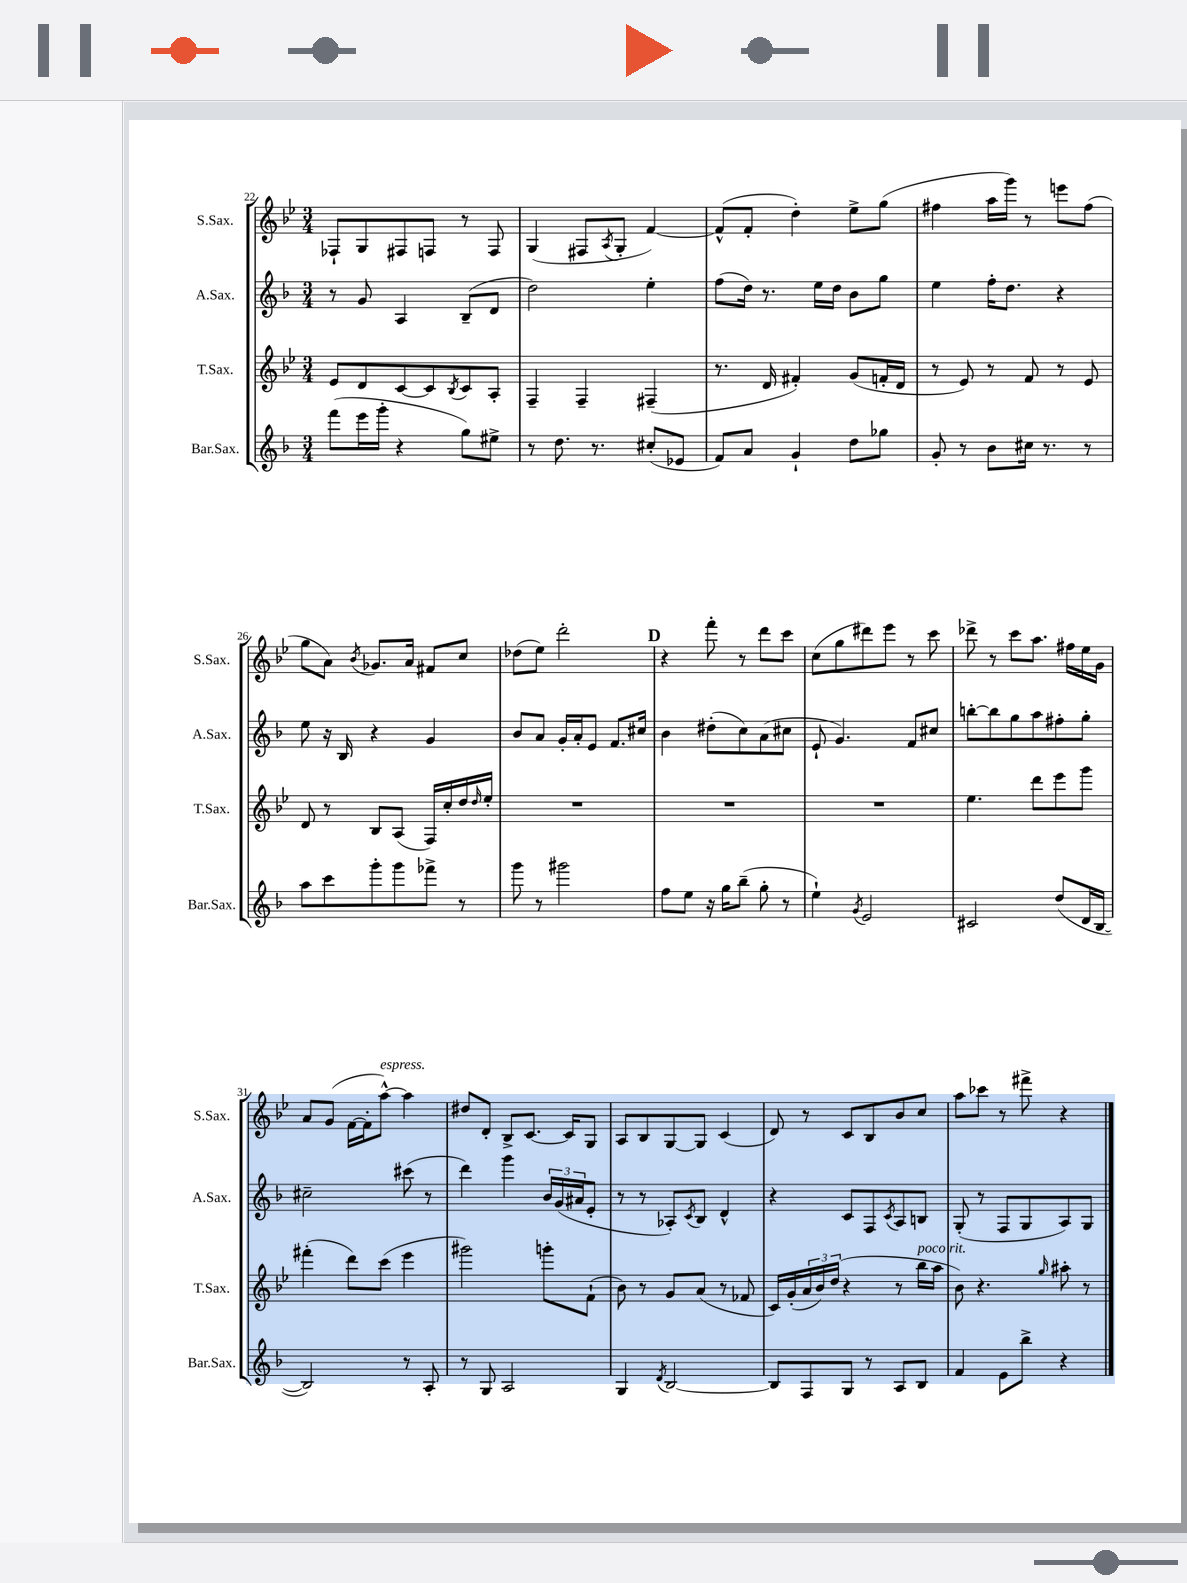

**kern	**kern	**kern	**kern
*staff4	*staff3	*staff2	*staff1
*clefG2	*clefG2	*clefG2	*clefG2
*k[b-]	*k[b-e-]	*k[b-]	*k[b-e-]
*M3/4	*M3/4	*M3/4	*M3/4
(8fff\L	8e-/L	8r	8F-`/L
16eee\L	8d/	8g/	8G/
16ggg'\JJ	.	.	.
4r	[8c/	4A/	8F#/
.	8c/]	.	8F/J
.	8qB-/	.	.
8gg\L)	8c/	(8B-~/L	8r
8ee#^\J	8A'/J	8d/J	8F/
=	=	=	=
8r	4F~/	2dd\)	(4G/
8.dd\	.	.	.
.	4F~/	.	8F#/L
8.r	.	.	.
.	.	.	8qA/
.	.	.	8G'/J
(8cc#'/L	(4F#~/	4ee'\	[4f/)
8e-/J	.	.	.
=	=	=	=
8f/L)	8.r	(8ff\L	(8f^^/]L
8a/J	.	16dd\Jk)	8f'/J
.	16d/	8.r	.
4g`/	4f#'/)	.	4dd'\)
.	.	16ee\LL	.
.	.	16dd\JJ	.
8dd\L	(8g/L	8b-\L	8ee-^\L
8gg-\J	16f'/L	8gg\J	(8gg\J
.	16d/JJ	.	.
=	=	=	=
8g'/	8r	4ee\	4ff#\
8r	8e-/)	.	.
8b-\L	8r	16ff'\LK	16aa\LL
.	.	8.dd\J	16ggg\JJ)
16cc#\Jk	8f/	.	8r
8.r	.	.	.
.	8r	4r	8eee\L
8r	8e-/	.	(8ff#\J
=	=	=	=
8aa\L	8d/	8ee\	8gg\L
8ccc\	8r	16r	8a\J)
.	.	16B-/	.
.	.	.	8qb-/
8ggg'\	8B-/L	4r	8.g-/L
8ggg\	(8A/J	.	.
.	.	.	16a/Jk
8fff-^\J	16F/LL)	4g/	8f#/L
.	16cc'/	.	.
8r	16dd/	.	8cc/J
.	16qqdd/	.	.
.	16ee-'/JJ	.	.
=	=	=	=
8ggg\	2.r	8b-/L	(8dd-\L
8r	.	8a/J	8ee-\J)
2ggg#\	.	16g'/LL	2ddd'\
.	.	16a'/J	.
.	.	8e/J	.
.	.	8.f/L	.
.	.	16cc#/Jk	.
=	=	=	=
8ff\L	2.r	4b-\	4r
8ee\J	.	.	.
16r	.	(8dd#'\L	8fff'\
16gg\LK	.	.	.
(8bb-~\J	.	8cc\)	8r
8gg'\	.	(8a\	8ddd\L
8r	.	8cc#\J	8ccc\J
=	=	=	=
4ee`\)	2.r	8e`/	(8cc\L
.	.	4.g/)	8gg\
8qg/	.	.	.
2e/	.	.	8ddd#\)
.	.	.	8eee-\J
.	.	8f/L	8r
.	.	8cc#/J	8ccc\
=	=	=	=
2c#/	4.ee-\	[8bb'\L	8ddd-^\
.	.	8bb\]	8r
.	.	8gg\	8ccc\L
.	8ddd\L	8aa\	8.aa\J
(8dd/L	8eee-\	8ff#'\	.
.	.	.	16ff#\LL
16d/L	8ggg\J	8gg'\J	16ee-\
[16B-/JJ	.	.	16g\JJ
=	=	=	=
2B-/])	(4fff#'\	2cc#~\	8a/L
.	.	.	(8g/J
.	8ddd\L)	.	[16f\LL
.	.	.	16f'\]J
.	(8ccc\J	.	[8aa^^\J)
8r	4eee-\	(8ccc#\	4aa\]
8A'/	.	8r	.
=	=	=	=
8r	2ggg#\)	4ddd\)	8dd#/L
8G/	.	.	8d'/J
2A/	.	4ggg\	8B-^/L
.	.	.	[8.c/J
.	8ggg'\L	24b-/LL	.
.	.	(24g/	.
.	.	.	16c/]LK
.	.	24a#/J	.
.	(8f`\J	8e'/J	8G/J
=	=	=	=
4G/	8b-\)	8r	8A/L
.	8r	8r	8B-/
8qd/	.	.	.
[2B-/	8g/L	8A-'/L)	[8G/
.	.	8qc/	.
.	(8a/J	8B-/J	8G/]J
.	8r	4d^^/	(4c/
.	8f-/	.	.
=	=	=	=
8B-/]L	16c/LL)	4r	8d/)
.	(16g'/	.	.
8F/	24a/	.	8r
.	24b-/)	.	.
.	(24dd/JJ	.	.
8G/J	4r	8c/L	8c/L
8r	.	8F/	8B-/
.	.	8qc/	.
8A/L	8r	8A/	8b-/
8B-/J	16bb-\LL	8B/J	8cc/J
.	16aa\JJ	.	.
=	=	=	=
4f/	8b-\)	(8G'/	8aa\L
.	4.r	8r	8ccc-\J
8e\L	.	8F/L	8r
8bb-^\J	.	8G/	8fff#^\
.	16qqgg/	.	.
4r	8aa#'\	8A/)	4r
.	8r	8G/J	.
==	==	==	==
*-	*-	*-	*-
